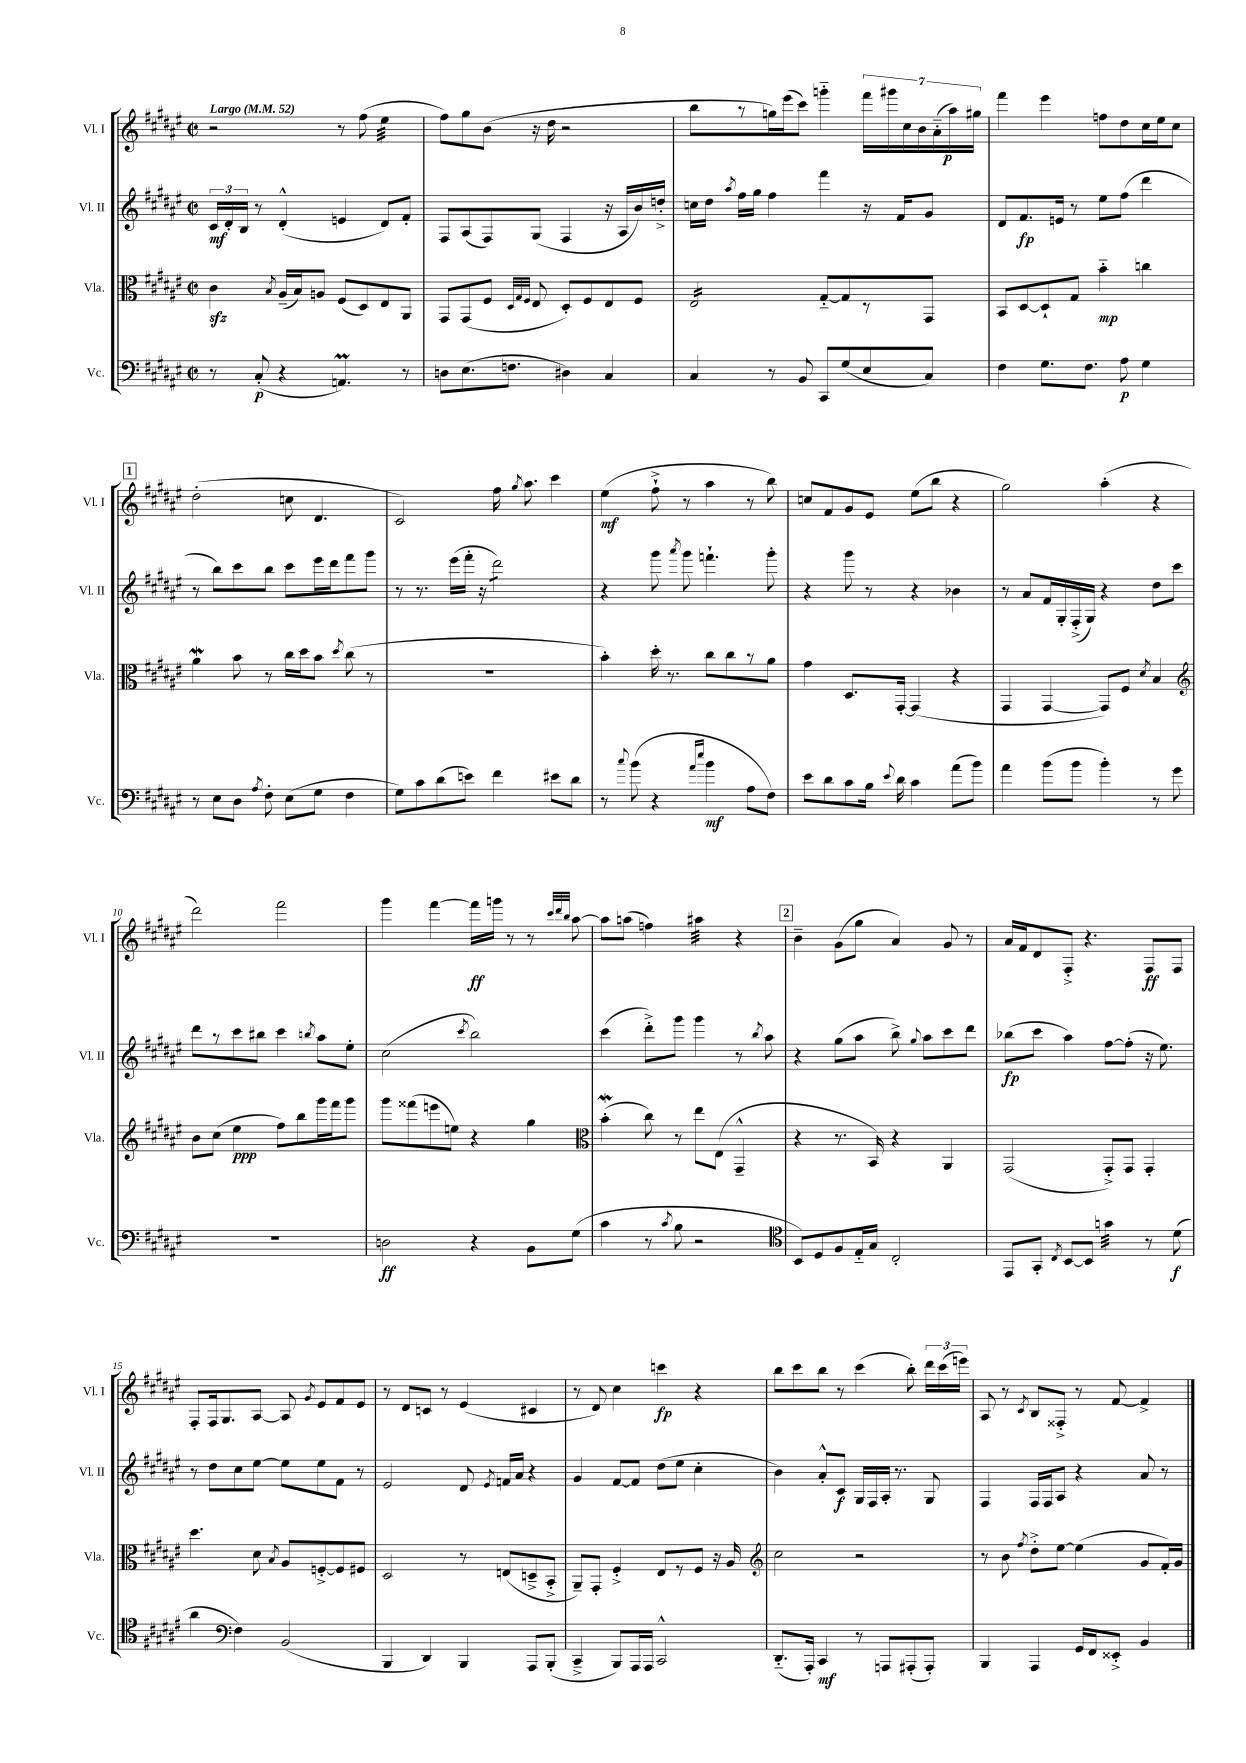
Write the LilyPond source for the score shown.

<<
\new StaffGroup <<
\new Staff = "s0" \with { instrumentName = "Vl. I" shortInstrumentName = "Vl. I" } {
    \clef treble \key fis \major \defaultTimeSignature \time 2/2 \tempo "Largo" 4 = 52
    \autoBeamOff r2 r8 fis''8( eis''4:32 |
    fis''8[) gis''8 b'8]( r16 dis''16 r2 |
    b''8[ r8 g''16) eis'''16( cis'''8]) g'''4-_ \tuplet 7/4 { fis'''16[ gis'''16 cis''16 b'16 ais'16-_( ais''16\p) gis''16] } |
    fis'''4 eis'''4 f''8[ dis''8 cis''16 eis''16 cis''8] |
    \mark \markup { \box "1" } dis''2-.( c''8 dis'4. |
    cis'2) fis''16 \acciaccatura { gis''8 } ais''8. cis'''4 |
    eis''4\mf( fis''8-!-> r8 ais''4 r8 b''8) |
    c''8[ fis'8 gis'8 eis'8] eis''8[( b''8] r4 |
    gis''2) ais''4-.( r4 |
    dis'''2) fis'''2 |
    gis'''4 fis'''4~ fis'''16[\ff g'''16] r8 r8 \grace { cis'''32[ dis'''32 b''32] } ais''8~ |
    ais''8[ a''8]( f''4) ais''4:32 r4 |
    \mark \markup { \box "2" } b'4-- gis'8[( gis''8] ais'4) gis'8 r8 |
    ais'16[ fis'16 dis'8 fis8]-.-> r4. fis8[\ff fis8] |
    fis8[-. fis16 gis8. ais8]~ ais8 \acciaccatura { gis'8 } eis'8[ fis'8 eis'8] |
    r8 dis'8[ c'8] r8 eis'4( cis'4 |
    r8 dis'8) cis''4 c'''4\fp r4 |
    b''8[ cis'''8 b''8] r8 cis'''4( b''8-.) \tuplet 3/2 { dis'''16[ cis'''16( e'''16]) } |
    ais8 r8 \acciaccatura { cis'8 } b8[ fisis8]-.-> r8 fis'8~ fis'4-> \bar "|." |
}
\new Staff = "s1" \with { instrumentName = "Vl. II" shortInstrumentName = "Vl. II" } {
    \clef treble \key fis \major \defaultTimeSignature \time 2/2
    \autoBeamOff \tuplet 3/2 { cis'16[\mf dis'16-. b16] } r8 dis'4-.-^( e'4 dis'8[) fis'8]-. |
    fis8[ ais8( fis8) gis8]( fis4 r16 ais16[ b'16) d''16]-.-> |
    c''16[ dis''16] \acciaccatura { ais''8 } fis''16[ gis''16] fis''4 fis'''4 r16 fis'16[ gis'8] |
    dis'8[ fis'8.\fp e'16] r8 eis''8[ fis''8]( dis'''4 |
    \mark \markup { \box "1" } r8 b''8[) cis'''8 b''8] cis'''8[ eis'''16 dis'''16 fis'''8 gis'''8] |
    r8 r8. eis'''16[( fis'''16]-. r16 dis'''2:8) |
    r4 gis'''8 \acciaccatura { ais'''8 } gis'''8 f'''4.-! gis'''8-. |
    r4 gis'''8 r8 r4 bes'4 |
    r8 ais'8[ fis'16 gis16-. fis16-.->( gis16]) r4 dis''8[ cis'''8] |
    dis'''8[ r8 cis'''8 bis''8] cis'''4 \acciaccatura { b''8 } ais''8[ eis''8]-. |
    cis''2( \acciaccatura { cis'''8 } b''2) |
    cis'''4( dis'''8[-.->) gis'''8] gis'''4 r8 \acciaccatura { b''8 } ais''8 |
    \mark \markup { \box "2" } r4 gis''8[( ais''8] b''8->) \appoggiatura { gis''8 } ais''8[ cis'''8 dis'''8] |
    bes''8[\fp( cis'''8] ais''4) fis''8[~ fis''8]-.( r16 eis''8.) |
    r8 dis''8[ cis''8 eis''8]~ eis''8[ eis''8 fis'8] r8 |
    eis'2 dis'8 \acciaccatura { eis'8 } f'16[ ais'16] r4 |
    gis'4 fis'8[~ fis'8] dis''8[( eis''8] cis''4-. |
    b'4) ais'8[-.-^ cis'8]\f gis16[ fis16 ais16]-. r8. gis8 |
    fis4 fis16[ fis16 ais8] r4 ais'8 r8 \bar "|." |
}
\new Staff = "s2" \with { instrumentName = "Vla." shortInstrumentName = "Vla." } {
    \clef alto \key fis \major \defaultTimeSignature \time 2/2
    \autoBeamOff cis'4\sfz \acciaccatura { b8 } ais16[--( b16) a8] fis8[( dis8) eis8 ais,8] |
    gis,8[ gis,8( fis8] \grace { dis32[ gis32 fis32] } eis8 dis8[-.) fis8 eis8 fis8] |
    eis2:16 gis8[~-_ gis8 r8 gis,8] |
    b,8[ dis8~ dis8-! gis8] b'4-_\mp c''4 |
    \mark \markup { \box "1" } ais'4\mordent b'8 r8 cis''16[ dis''16 b'8] \acciaccatura { dis''8 } cis''8( r8 |
    R1 |
    b'4-.) dis''16-. r8. cis''8[ cis''8 r8 ais'8] |
    gis'4 dis8.[ gis,16]~-. gis,4( r4 |
    gis,4 gis,4~ gis,8[) fis8] \acciaccatura { dis'8 } b4 |
    \clef treble b'8[ cis''8]( eis''4\ppp fis''8[) b''8 gis'''16 fis'''16 gis'''8] |
    gis'''8[ fisis'''8( e'''8 e''8]) r4 gis''4 |
    \clef alto b'4-.\mordent( cis''8) r8 eis''8[ eis8]( gis,4---^ |
    \mark \markup { \box "2" } r4 r8. b,16) r4 ais,4 |
    gis,2( gis,8[-.->) gis,8] gis,4-. |
    dis''4. dis'8 \acciaccatura { b8 } ais8[ f8~-.-> f8 fis8] |
    dis2 r8 e8[( d8---> b,8]-.-> |
    ais,8[--) gis,8]-. fis4-.-> eis8[ r8 fis8] r16 ais16 |
    \clef treble cis''2 r2 |
    r8 b'8 \acciaccatura { fis''8 } dis''8[-.-> eis''8]~ eis''4( gis'8[ fis'16-.) gis'16] \bar "|." |
}
\new Staff = "s3" \with { instrumentName = "Vc." shortInstrumentName = "Vc." } {
    \clef bass \key fis \major \defaultTimeSignature \time 2/2
    \autoBeamOff r8 cis8-.\p( r4 a,4.\prall) r8 |
    d8[ eis8.( f8.] dis4) cis4 |
    cis4 r8 b,8 cis,8[ gis8( eis8 cis8]) |
    fis4 gis8.[ fis8.] ais8\p gis4 |
    \mark \markup { \box "1" } r8 eis8[ dis8] \acciaccatura { ais8 } fis8-. eis8[( gis8] fis4 |
    gis8[) cis'8 dis'8( e'8]) fis'4 eis'8[ dis'8] |
    r8 \appoggiatura { cis''8 } b'8( r4 \grace { ais'16[ eis''16] } b'4\mf ais8[ fis8]) |
    eis'8[ dis'8 cis'8 b16] \appoggiatura { eis'8 } dis'16 cis'4 ais'8[( b'8]) |
    ais'4 b'8[( b'8] b'4-.) r8 gis'8 |
    R1 |
    d2\ff r4 b,8[ gis8]( |
    cis'4 r8 \acciaccatura { cis'8 } b8 r2 |
    \mark \markup { \box "2" } \clef tenor b,8[) dis8 fis8 eis16-_ gis16] cis2-. |
    eis,8[ gis,8]-. \acciaccatura { cis8 } b,8[~ b,8] g'4:32 r8 dis'8\f( |
    ais'4 \clef bass fis4) b,2( |
    b,,4 dis,4) b,,4 ais,,8[ b,,8]-.( |
    cis,4---> b,,8[) ais,,16 ais,,16] cis,2-^ |
    dis,8.[-_( ais,,16]-.) cis,4\mf r8 a,,8[ ais,,8-.( ais,,8]-.) |
    b,,4 ais,,4 gis,16[ fis,16 eisis,8]-.-> b,4 \bar "|." |
}
>>
>>
